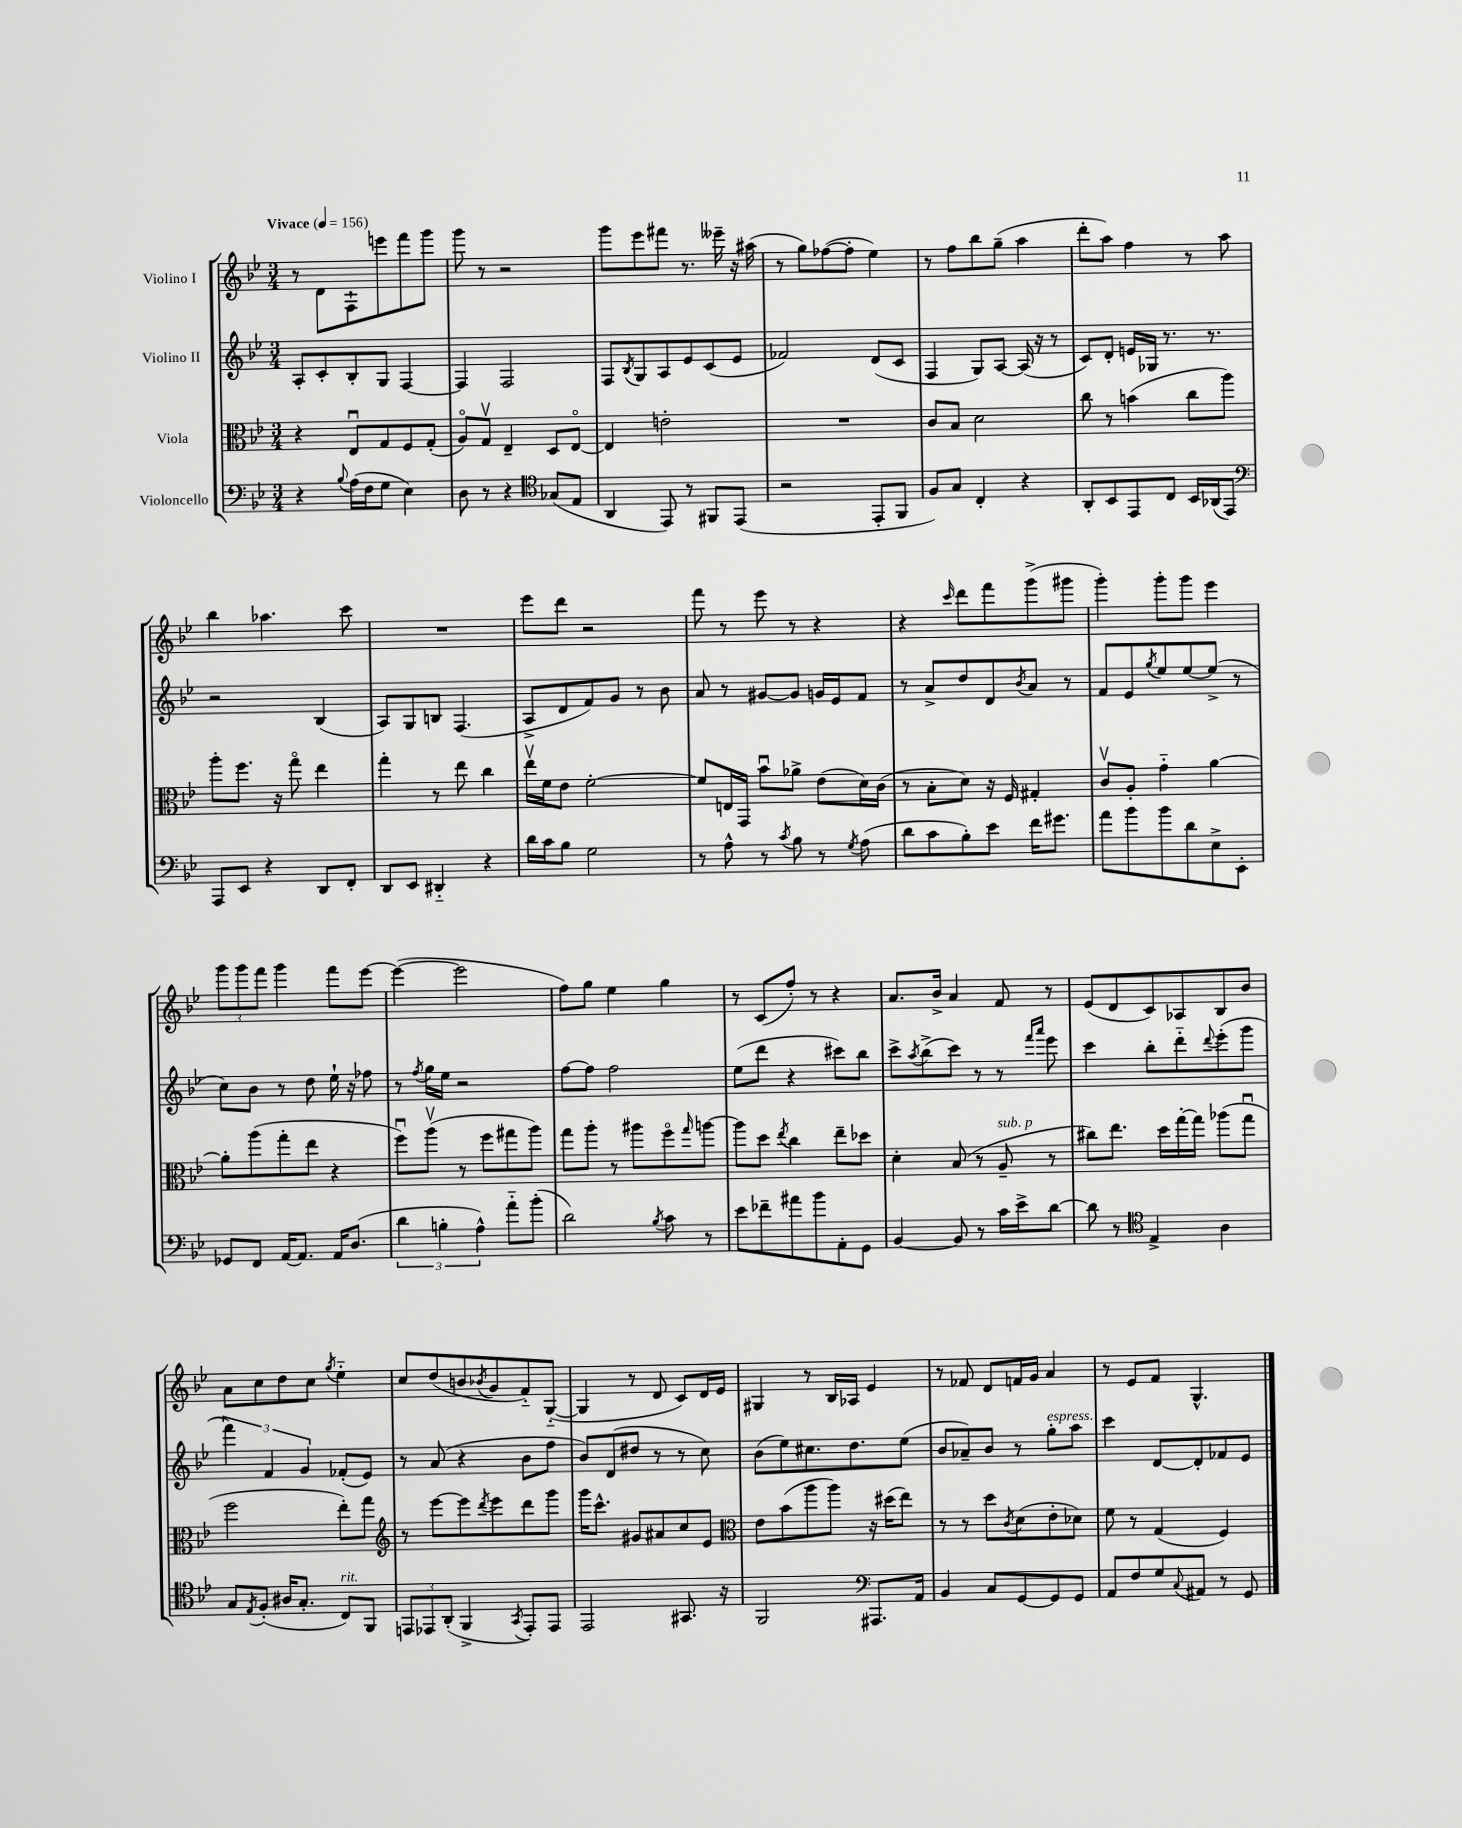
<<
\new StaffGroup <<
\new Staff = "s0" \with { instrumentName = "Violino I" } {
    \clef treble \key bes \major \numericTimeSignature \time 3/4 \tempo "Vivace" 4 = 156
    r8 d'8 f8-! e'''8 f'''8 g'''8 |
    g'''8 r8 r2 |
    g'''8 ees'''8 fis'''8 r8. eeses'''16-- r16 ais''16( |
    r8 g''8) fes''8~( fes''8-. ees''4) |
    r8 f''8 bes''8 g''8--( a''4 |
    d'''8-. a''8) f''4 r8 a''8 |
    bes''4 aes''4. c'''8 |
    R2. |
    ees'''8 d'''8 r2 |
    f'''8 r8 ees'''8 r8 r4 |
    r4 \grace { c'''16 } d'''8 f'''8 g'''8->( gis'''8 |
    g'''4-.) g'''8-. g'''8 ees'''4 |
    \tuplet 3/2 { g'''8 g'''8 f'''8 } g'''4 f'''8 ees'''8~ |
    ees'''4~( ees'''2 |
    f''8) g''8 ees''4 g''4 |
    r8 c'8( f''8-.) r8 r4 |
    a'8. bes'16-> a'4 f'8 r8 |
    ees'8( d'8 c'8) aes8 bes8 bes'8 |
    a'8 c''8 d''8 c''8 \acciaccatura { g''8 } ees''4-_ |
    c''8 d''8( b'8 \acciaccatura { bes'8 } g'8 f'8-_) g8~-_( |
    g4 r8 d'8 c'8) d'16 ees'16 |
    gis4 r8 bes16 aes16 ees'4 |
    r8 fes'8 d'8 f'16 g'16 a'4 |
    r8 ees'8 f'8 g4.-^ \bar "|." |
}
\new Staff = "s1" \with { instrumentName = "Violino II" } {
    \clef treble \key bes \major \numericTimeSignature \time 3/4
    a8-. c'8-. bes8-. g8 f4~ |
    f4 f2 |
    f8 \acciaccatura { bes8 } g8 a8 ees'8 c'8( ees'8 |
    fes'2) d'8( c'8 |
    f4 g8) a8~ a16( r16 r8 |
    c'8) d'8-. e'16 ges16 r8. r8. |
    r2 bes4( |
    a8) g8 b8 f4.( |
    a8-> d'8 f'8) g'8 r8 bes'8 |
    a'8 r8 gis'8~ gis'8 g'16 ees'16 f'8 |
    r8 a'8-> d''8 d'8 \acciaccatura { bes'8 } a'8 r8 |
    f'8 ees'8 \acciaccatura { g''8 } ees''8 ees''8~ ees''8->( r8 |
    c''8) bes'8 r8 d''8 ees''16-! r16 fes''8 |
    r8 \acciaccatura { f''8 } g''16 ees''16 r2 |
    f''8~ f''8 f''2 |
    ees''8( d'''8 r4 cis'''8) bes''8 |
    c'''8-> \acciaccatura { a''8 } bes''8->( c'''8) r8 r8 \grace { f'''16 a'''16 } ees'''8 |
    c'''4 bes''8-. d'''8-_ \appoggiatura { d'''8 } ees'''8-.( g'''8 |
    \tuplet 3/2 { f'''4) f'4 g'4 } fes'8-.( ees'8) |
    r8 a'8( r4 bes'8 f''8 |
    bes'8) d'8( dis''8 r8 r8 c''8) |
    bes'8( ees''8) cis''8. d''8. ees''8( |
    bes'8 aes'8--) bes'8 r8 g''8-.^\markup { \italic "espress." } a''8 |
    c'''4 d'8~ d'8-. fes'8 ees'8 \bar "|." |
}
\new Staff = "s2" \with { instrumentName = "Viola" } {
    \clef alto \key bes \major \numericTimeSignature \time 3/4
    r4 ees8\downbow g8 f8 g8-.( |
    a8\flageolet) g8\upbow ees4-- d8 ees8~\flageolet |
    ees4 e'2-. |
    R2. |
    c'8 bes8 d'2 |
    c''8 r8 b'4( c''8 a''8) |
    a''8-. f''8. r16 g''8\flageolet ees''4 |
    g''4-. r8 ees''8 c''4 |
    ees''16\upbow f'16 ees'8 f'2~-. |
    f'8 e16 g,16 bes'8\downbow aes'8-> ees'8( d'16) c'16( |
    r8 bes8-. d'8) r16 f16 gis4-. |
    c'8\upbow a8-. g'4-_ a'4~ |
    a'8-. a''8( g''8-. ees''8 r4 |
    f''8\downbow) a''8\upbow( r8 f''8 gis''8 a''8) |
    g''8 a''8-. r8 ais''8 f''8\flageolet \grace { g''16 } a''8~ |
    a''8 d''8 \acciaccatura { ees''8 } c''4 ees''8-- des''8 |
    d'4-. bes8( r8 a8--^\markup { \italic "sub. p" } r8 |
    cis''8) ees''8. d''16 g''16~-. g''16 aes''8( g''8\downbow |
    f''2 ees''8-.) g''8 |
    \clef treble r8 ees'''8~ ees'''8 \acciaccatura { d'''8 } ees'''8 d'''8 g'''8 |
    g'''16 c'''8.-^ gis'8 ais'8 c''8 ees'8 |
    \clef alto ees'8 bes'8( a''8 a''8) r16 dis''16( ees''8) |
    r8 r8 d''8 \acciaccatura { c'8 } d'8( ees'8-. des'8) |
    f'8 r8 g4( f4) \bar "|." |
}
\new Staff = "s3" \with { instrumentName = "Violoncello" } {
    \clef bass \key bes \major \numericTimeSignature \time 3/4
    r4 \appoggiatura { bes8 } a16( f16 g8 ees4) |
    d8 r8 r4 \clef tenor ges8( ees8 |
    a,4 ees,8) r8 fis,8 ees,8( |
    r2 ees,8-. f,8 |
    f8) g8 c4-. r4 |
    a,8-. bes,8 ees,8 c8 bes,16 aes,16( ees,8) |
    \clef bass a,,8 ees,8 r4 d,8 f,8-. |
    d,8 ees,8 dis,4-_ r4 |
    d'16 c'16 bes8 g2 |
    r8 a8-^ r8 \acciaccatura { c'8 } bes8 r8 \acciaccatura { g8 } a8( |
    d'8 c'8 bes8-.) ees'8 f'16 gis'8. |
    a'8 bes'8 bes'8 d'8 ees8-> ees,8-. |
    ges,8 f,8 a,16~ a,8. a,16 d8.( |
    \tuplet 3/2 { d'4 b4-. a4-^) } a'8-_ bes'8-.( |
    d'2) \acciaccatura { bes8 } c'8 r8 |
    ees'8 fes'8-- ais'8 bes'8 a,8-. g,8 |
    bes,4~ bes,8 r8 c'16 ees'16-> d'8~ |
    d'8 r8 \clef tenor ees4-> a4 |
    g8 \acciaccatura { ees8 } f8-.( ais16 g8.-. c8^\markup { \italic "rit." }) f,8 |
    \tuplet 3/2 { e,8 ees,8 a,8-.( } f,4-> \acciaccatura { g,8 } ees,8-.) ees,8 |
    ees,2 gis,8. r16 |
    f,2 \clef bass ais,,8. a,16 |
    bes,4 c8 g,8~ g,8 g,8 |
    a,8 f8 g8 \appoggiatura { c8 } ais,8 r8 g,8 \bar "|." |
}
>>
>>
\layout { \context { \Score \remove "Bar_number_engraver" } }
